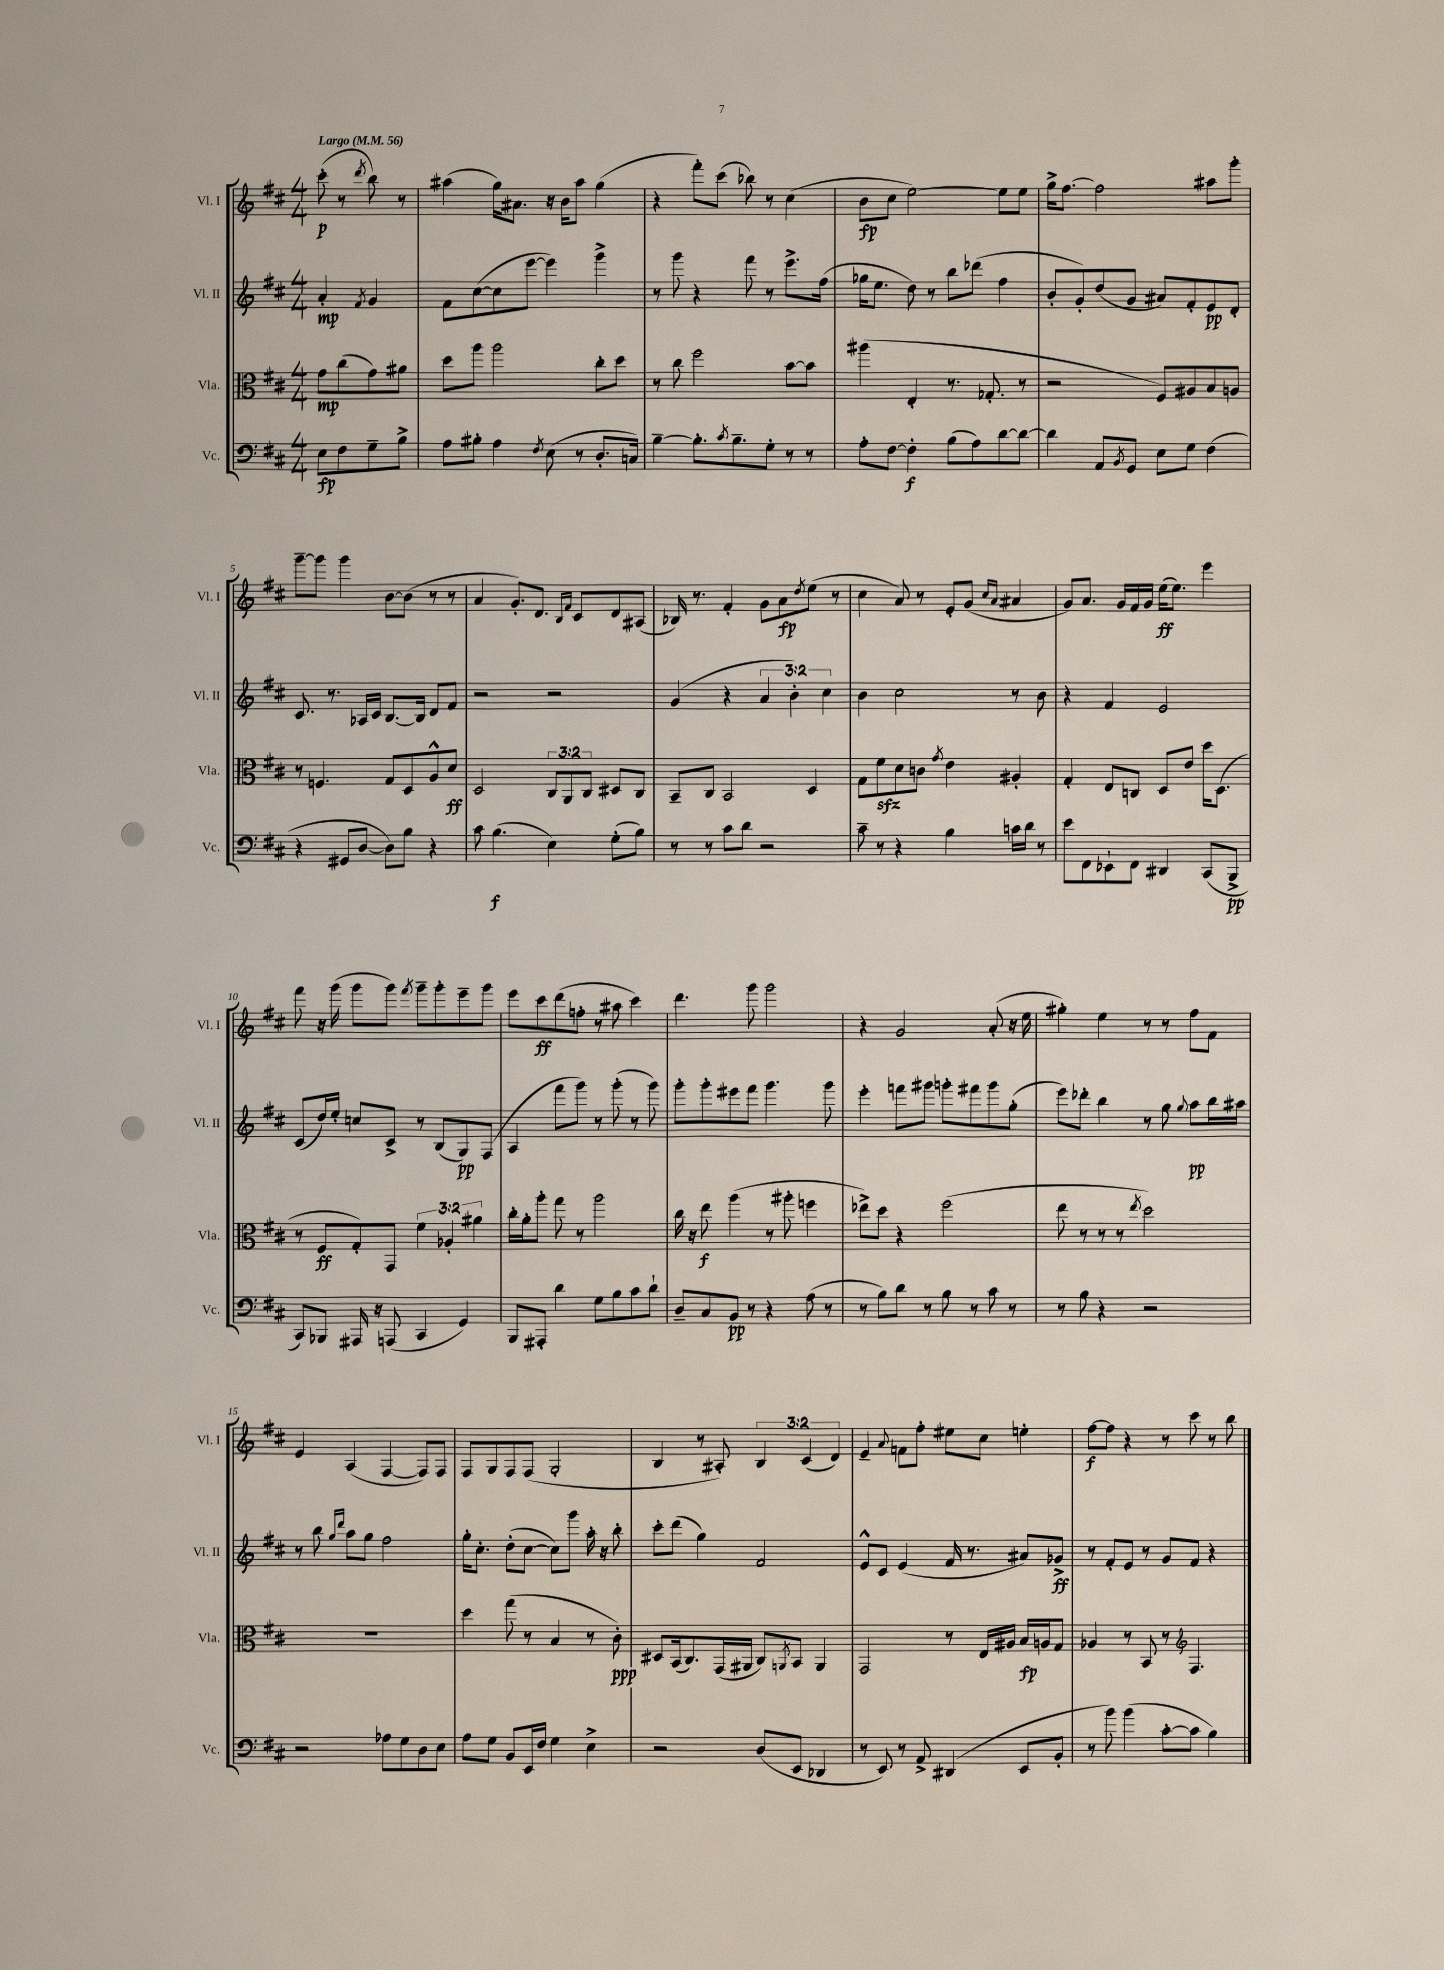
<<
\new StaffGroup <<
\new Staff = "s0" \with { instrumentName = "Vl. I" shortInstrumentName = "Vl. I" } {
    \clef treble \key d \major \numericTimeSignature \time 4/4 \override Staff.TupletNumber.text = #tuplet-number::calc-fraction-text \partial 2 \tempo "Largo" 4 = 56
    cis'''8-.\p( r8 \acciaccatura { d'''8 } b''8) r8 |
    ais''4( g''16) ais'8. r16 b'16 ais''8 g''4( |
    r4 fis'''8-.) cis'''8( bes''8) r8 cis''4( |
    b'8\fp cis''8 e''2~) e''8 e''8 |
    g''16-> fis''8.~ fis''2 ais''8 g'''8-. |
    g'''8~-- g'''8 g'''4 b'8~ b'8( r8 r8 |
    a'4 g'8.-.) d'8. \grace { b16 fis'16 } cis'8 d'8 ais8( |
    bes16) r8. fis'4-. g'8 a'8\fp \acciaccatura { d''8 } e''8( r8 |
    cis''4 a'8) r8 e'8-. g'8( \grace { cis''16 a'16 } ais'4 |
    g'8) a'8. g'16 fis'16 g'16 e''16\ff( e''8.) e'''4 |
    fis'''8 r16 g'''16( g'''8 g'''8) \acciaccatura { fis'''8 } g'''8-- g'''8-. e'''8-- g'''8 |
    e'''8 cis'''8\ff d'''8( f''8-. r8 ais''8 cis'''4) |
    d'''4. g'''8 g'''2 |
    r4 g'2 a'8-.( r16 e''16 |
    gis''4-.) e''4 r8 r8 fis''8 fis'8 |
    e'4 a4( fis4~ fis8) fis8 |
    fis8 g8 fis8 fis8( g2-. |
    b4 r8 ais8-.) \tuplet 3/2 { b4 cis'4( d'4) } |
    e'4-- \appoggiatura { a'8 } f'8 fis''8-. eis''8 cis''8 e''4-. |
    fis''8~\f fis''8 r4 r8 cis'''8 r8 b''8 \bar "|." |
}
\new Staff = "s1" \with { instrumentName = "Vl. II" shortInstrumentName = "Vl. II" } {
    \clef treble \key d \major \numericTimeSignature \time 4/4 \override Staff.TupletNumber.text = #tuplet-number::calc-fraction-text \partial 2
    a'4-.\mp \acciaccatura { fis'8 } g'4 |
    fis'8 cis''8~( cis''8 e'''8~ e'''4) g'''4-> |
    r8 g'''8 r4 fis'''8 r8 e'''8.-> fis''16( |
    ges''16 e''8. d''8) r8 b''8 des'''8( fis''4 |
    b'8-. g'8-.) d''8( g'8 ais'8) fis'8-. e'8\pp d'8-. |
    cis'8. r8. aes16 cis'16 b8.~ b16 d'8 fis'8 |
    r2 r2 |
    g'4( r4 \tuplet 3/2 { a'4 b'4-.) cis''4 } |
    b'4 cis''2 r8 b'8 |
    r4 fis'4 e'2 |
    cis'8( d''16) e''16-. c''8 cis'8-> r8 b8( g8\pp) fis8( |
    a4 fis'''8 g'''8) r8 g'''8-.( r8 g'''8) |
    g'''8-. g'''8-. eis'''8 fis'''8 g'''4. g'''8 |
    e'''4-. f'''8 gis'''8 g'''8-. fis'''8 g'''8 g''8-.( |
    e'''8) des'''8-. b''4 r8 g''8 \appoggiatura { g''8 } a''8\pp b''16 ais''16 |
    r8 b''8 \grace { g''16 d'''16 } a''8 g''8 fis''2 |
    g''16-. cis''8.-. d''8-.( cis''8~ cis''8) g'''8 a''16-. r16 b''8-. |
    cis'''8-. d'''8( g''4) fis'2 |
    e'8-^ cis'8 e'4( fis'16 r8. ais'8) ges'8->\ff |
    r8 fis'8-. e'8 r8 g'8 fis'8 r4 \bar "|." |
}
\new Staff = "s2" \with { instrumentName = "Vla." shortInstrumentName = "Vla." } {
    \clef alto \key d \major \numericTimeSignature \time 4/4 \override Staff.TupletNumber.text = #tuplet-number::calc-fraction-text \partial 2
    g'8\mp cis''8( g'8) ais'8 |
    d''8 a''8 a''2 cis''8-. d''8 |
    r8 cis''8 fis''2 b'8~ b'8 |
    ais''4( e4-. r8. ges8.-. r8 |
    r2 fis8) ais8 b8 a8 |
    r8 f4. g8 d8 a8-^ d'8\ff |
    d2 \tuplet 3/2 { cis8 a,8 cis8 } dis8 cis8 |
    b,8-- cis8 b,2 d4 |
    g8 fis'8\sfz d'8 c'8 \acciaccatura { g'8 } e'4 ais4-. |
    g4-. e8 c8 d8 e'8 d''16 d8.( |
    r8 fis8\ff g8-.) g,8 \tuplet 3/2 { fis'4 aes4-. ais'4 } |
    cis''16-. a'16-. a''8-. g''8 r8 a''2 |
    cis''16 r16 e''8\f a''4( r8 ais''8-. f''4 |
    ees''8->) d''8 r4 fis''2( |
    e''8 r8 r8 r8 \acciaccatura { e''8 } d''2) |
    R1 |
    d''4 g''8( r8 b4 r8 cis'8-.\ppp) |
    dis8 b,16( cis8.) g,16( ais,16 cis8) \acciaccatura { a,8 } b,8 a,4 |
    g,2 r8 e16 ais16 b16\fp a16 g8 |
    aes4 r8 b,8 r8 \clef treble fis4. \bar "|." |
}
\new Staff = "s3" \with { instrumentName = "Vc." shortInstrumentName = "Vc." } {
    \clef bass \key d \major \numericTimeSignature \time 4/4 \partial 2
    e8\fp fis8 g8-- b8-> |
    a8 bis8-. a4 \acciaccatura { fis8 } e8( r8 d8.-. c16) |
    b4~-- b8.-. \acciaccatura { cis'8 } b8.-- g8-. r8 r8 |
    a8-. fis8~ fis4-.\f b8( a8) d'8~ d'8~ |
    d'4 a,8 \acciaccatura { b,8 } g,8 e8 g8 fis4( |
    r4 gis,8 d8~ d8) b8 r4 |
    cis'8 b4.\f( e4) g8-.( b8) |
    r8 r8 cis'8 d'8 r2 |
    cis'8-- r8 r4 b4 c'16 d'16 r8 |
    e'8 fis,8 ees,8-! fis,8 dis,4 cis,8( b,,8->\pp |
    cis,8) bes,,8 ais,,16 r16 a,,8( cis,4 g,4) |
    b,,8 ais,,8-. d'4 g8 b8 cis'8 d'8-! |
    d8-- cis8 b,8\pp r8 r4 a8( r8 |
    r8 b8) d'8 r8 b8 r8 cis'8 r8 |
    r8 b8 r4 r2 |
    r2 aes8 g8 d8 e8 |
    a8 g8 b,8 e,16 fis16 g4 e4-> |
    r2 d8( e,8 des,4 |
    r8 e,8) r8 a,8-> dis,4( e,8 b,8-. |
    r8 b'8) b'4( cis'8~-. cis'8 b4) \bar "|." |
}
>>
>>
